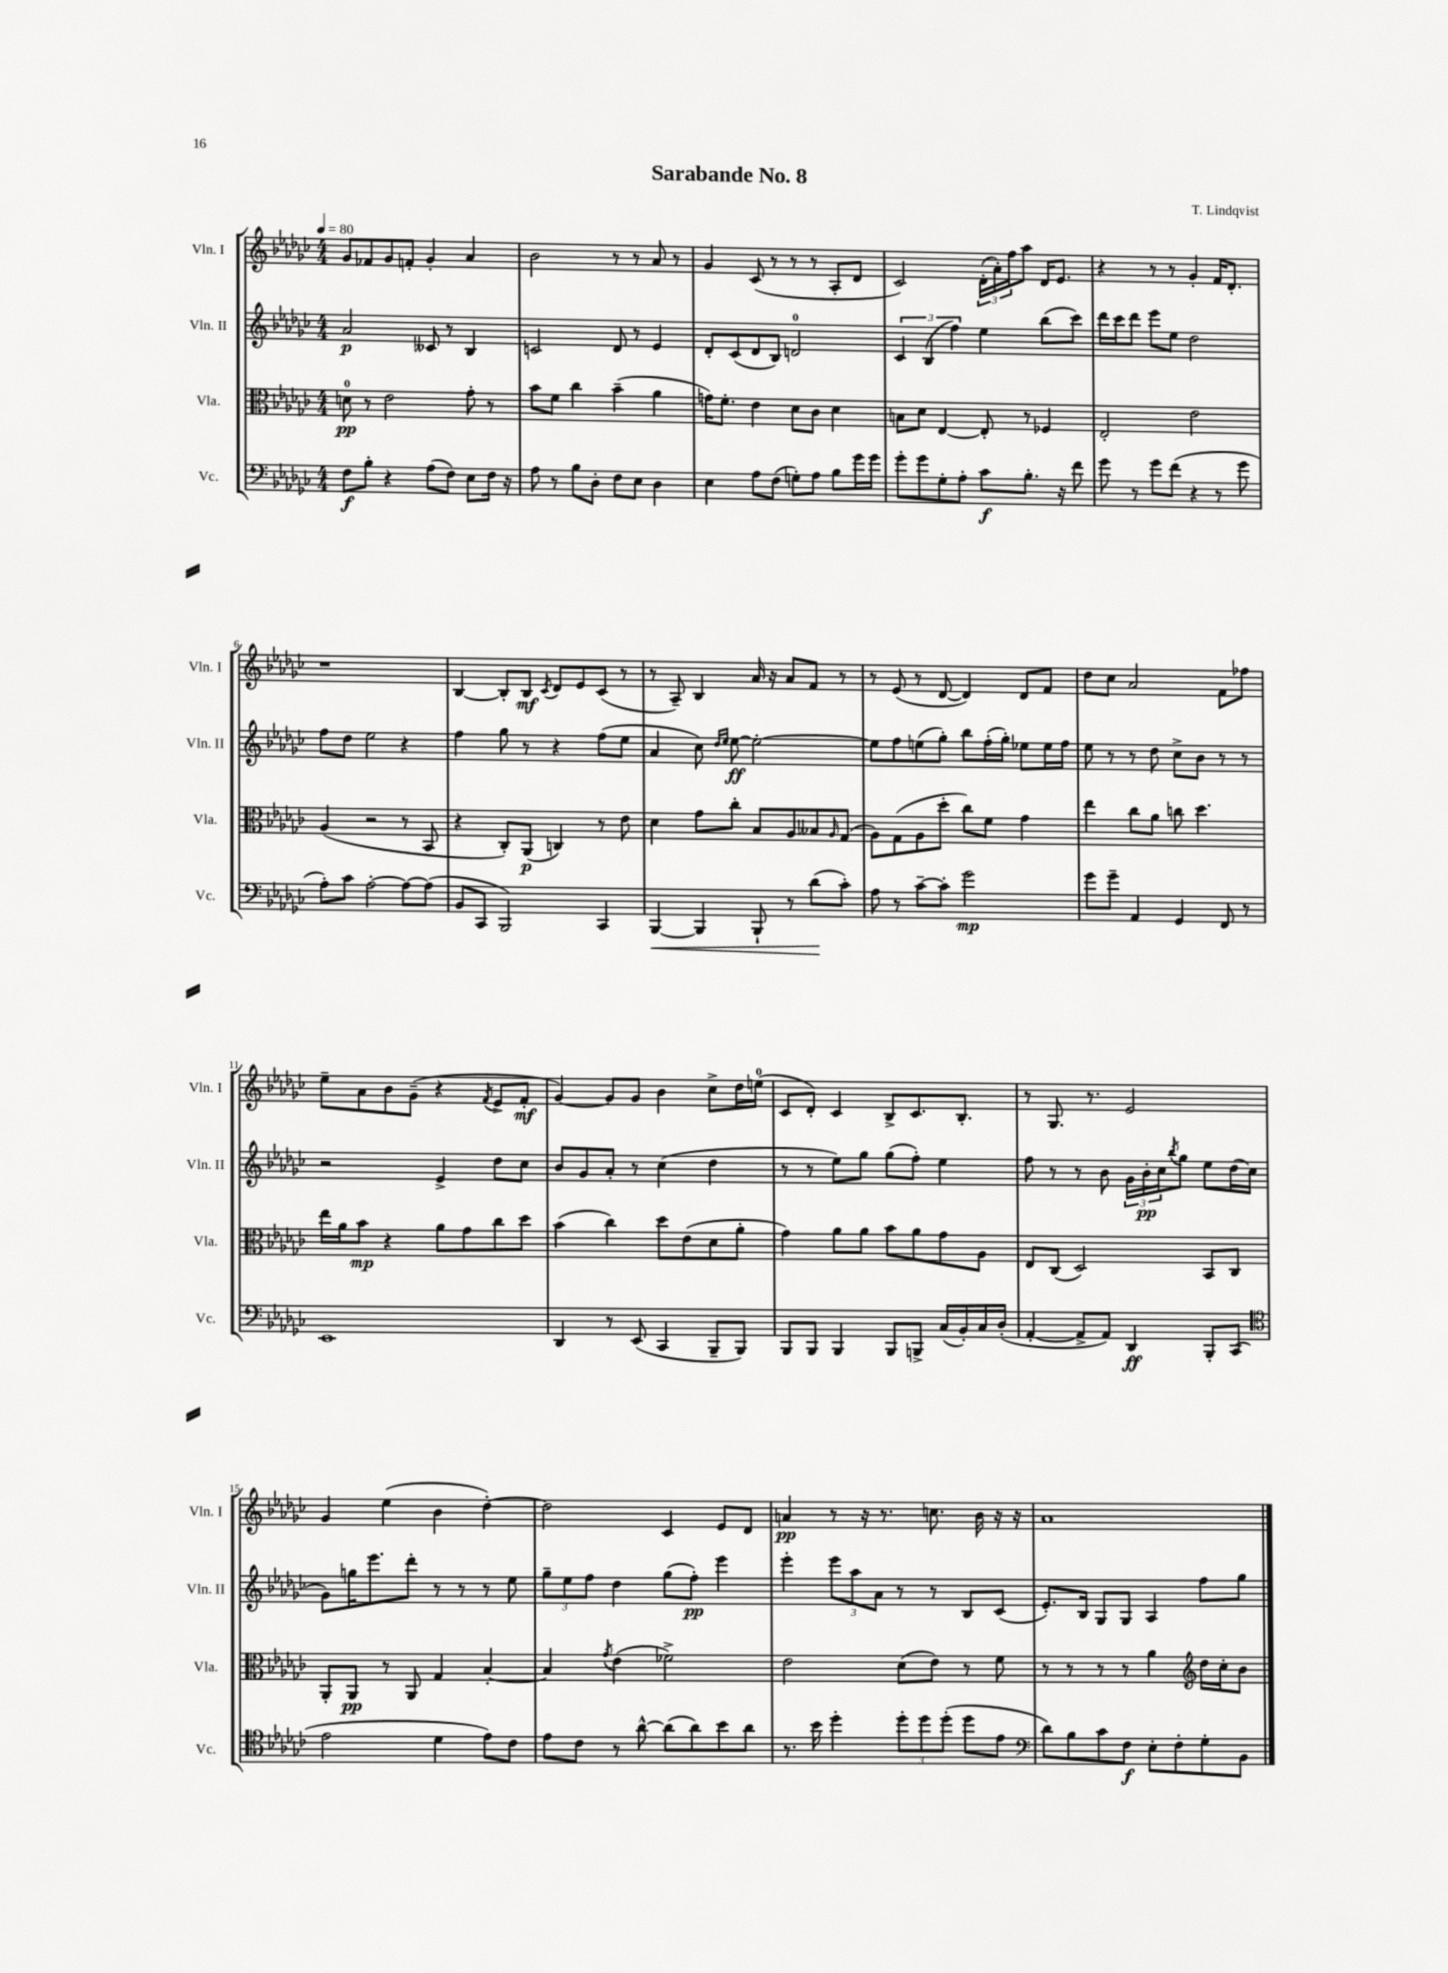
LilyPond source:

\header { title = "Sarabande No. 8" composer = "T. Lindqvist" }
<<
\new StaffGroup <<
\new Staff = "s0" \with { instrumentName = "Vln. I" shortInstrumentName = "Vln. I" } {
    \clef treble \key ges \major \numericTimeSignature \time 4/4 \tempo 4 = 80
    ges'8 fes'8 ges'8 f'8-. ges'4-. aes'4 |
    bes'2 r8 r8 aes'8 r8 |
    ges'4 ces'8( r8 r8 r8 aes8-. des'8 |
    ces'2) \tuplet 3/2 { des'16-.( aes'16-.) f''16 } aes''8 des'16 ees'8. |
    r4 r8 r8 ges'4-. f'16 des'8.-. |
    r1 |
    bes4~ bes8-. bes8\mf \acciaccatura { ces'8 } des'8 ees'8 ces'8( r8 |
    r8 aes8--) bes4 aes'16 r16 aes'8 f'8 r8 |
    r8 ees'8( r8 des'8~ des'4) des'8 f'8 |
    des''8 ces''8 aes'2 f'8 fes''8 |
    ees''8-- aes'8 bes'8 ges'8--( r4 \acciaccatura { f'8 } ees'8-> f'8-.\mf |
    ges'4~) ges'8 ges'8 bes'4 ces''8-> des''16 e''16-0( |
    ces'8 des'8-.) ces'4 bes8-> ces'8. bes8.-. |
    r8 ges8. r8. ees'2 |
    ges'4 ees''4( bes'4 des''4~-.) |
    des''2 ces'4 ees'8 des'8 |
    a'4\pp r8 r16 r8. c''8. bes'16 r16 r16 |
    aes'1 \bar "|." |
}
\new Staff = "s1" \with { instrumentName = "Vln. II" shortInstrumentName = "Vln. II" } {
    \clef treble \key ges \major \numericTimeSignature \time 4/4
    aes'2\p ceses'8 r8 bes4 |
    c'2 des'8 r8 ees'4 |
    des'8-. ces'8( des'8 bes8) d'2-0 |
    \tuplet 3/2 { ces'4 bes4( f''4) } ees''4 bes''8( ces'''8) |
    des'''16 ces'''16 des'''8 ees'''8 ees''8 des''2 |
    f''8 des''8 ees''2 r4 |
    f''4 ges''8 r8 r4 f''8( ees''8 |
    aes'4 ces''8) \grace { des''16 ees''16 } ees''8~\ff ees''2~-. |
    ees''8 f''8 e''8( ges''8-.) bes''8 f''16-.( ges''16-.) ees''8 ees''16 f''16 |
    ees''8 r8 r8 des''8 ces''8-> bes'8 r8 r8 |
    r2 ees'4-> des''8 ces''8 |
    bes'8 ges'8 aes'8-. r8 ces''4( des''4 |
    r8 r8 ees''8) ges''8 ges''8( f''8-.) ees''4 |
    f''8 r8 r8 bes'8 \tuplet 3/2 { ges'16 bes'16-.\pp ces''16 } \acciaccatura { bes''8 } ges''8 ees''8 des''16( ces''16 |
    ges'8) g''16 ees'''8. des'''8-. r8 r8 r8 ees''8 |
    \tuplet 3/2 { ges''8-- ees''8 f''8 } des''4 ges''8( f''8-.\pp) ees'''4 |
    ees'''4-. \tuplet 3/2 { ees'''8 aes''8 aes'8 } r8 r8 bes8 ces'8( |
    ees'8.-.) bes16 ges8 ges8 aes4 f''8 ges''8 \bar "|." |
}
\new Staff = "s2" \with { instrumentName = "Vla." shortInstrumentName = "Vla." } {
    \clef alto \key ges \major \numericTimeSignature \time 4/4
    d'8-0\pp r8 ees'2 ges'8-. r8 |
    bes'8 f'8 ces''4 bes'4--( aes'4 |
    g'16) f'8.-. ees'4 des'8 ces'8 des'4 |
    b8 des'8 ees4~ ees8-. r8 fes4 |
    ees2-. ees'2 |
    aes4( r2 r8 bes,8 |
    r4 ces8-.) aes,8\p( c4) r8 ees'8 |
    des'4 ges'8 ces''8-. bes8 aes8 beses8 \grace { aes16 } ges8( |
    aes8) ges8( aes8 des''8-. ces''8) f'8 ges'4 |
    ees''4 ces''8 aes'8 c''8 des''4. |
    ees''16 aes'16 bes'8\mp r4 aes'8 ges'8 ces''8 des''8 |
    bes'4( ces''4) des''8 ees'8( des'8 aes'8-. |
    ges'4) aes'8 aes'8 bes'8 aes'8 ges'8 aes8 |
    ees8 ces8( des2) bes,8 ces8 |
    aes,8-. aes,8\pp r8 aes,8 ges4 bes4~-. |
    bes4 \acciaccatura { ges'8 } ees'4( fes'2->) |
    ees'2 des'8( ees'8) r8 f'8 |
    r8 r8 r8 r8 aes'4 \clef treble des''16 ces''16-. bes'8 \bar "|." |
}
\new Staff = "s3" \with { instrumentName = "Vc." shortInstrumentName = "Vc." } {
    \clef bass \key ges \major \numericTimeSignature \time 4/4
    f8\f bes8-. r4 aes8( f8) ees8 f16 r16 |
    aes8 r8 bes8 des8-. f8 ees8 des4 |
    ees4 aes8 f8( g8-.) aes8 bes8 ges'16 ges'16 |
    ges'8-. ges'8 ges8-. aes8-. ces'8\f bes8.-. r16 f'8 |
    ges'8 r8 ges'8 f'8( r4 r8 ges'8 |
    aes8-.) ces'8 aes2~-. aes8~ aes8( |
    bes,8 ces,8 bes,,2) ces,4 |
    bes,,4~\< bes,,4 bes,,8-! r8 des'8\!( ces'8-.) |
    aes8 r8 ces'8~-- ces'8-. ges'2\mp |
    ges'8 ges'8-- aes,4 ges,4 f,8 r8 |
    ees,1 |
    des,4 r8 ees,8( ces,4 bes,,8-- bes,,8) |
    bes,,8 bes,,8 bes,,4 bes,,8 b,,8-> ces16( bes,16-.) ces16 des16-.( |
    aes,4~-. aes,8-> aes,8) des,4\ff bes,,8-. ces,8( |
    \clef tenor ees'2 des'4 ees'8) ces'8 |
    ees'8 ces'8 r8 aes'8~-^ aes'8( aes'8) bes'8 aes'8 |
    r8. bes'16 des''4-. \tuplet 3/2 { des''8-. des''8 des''8-.( } des''8 ees'8 |
    \clef bass des'8) bes8 ces'8 f8\f ees8-. f8-. ges8-. bes,8 \bar "|." |
}
>>
>>
